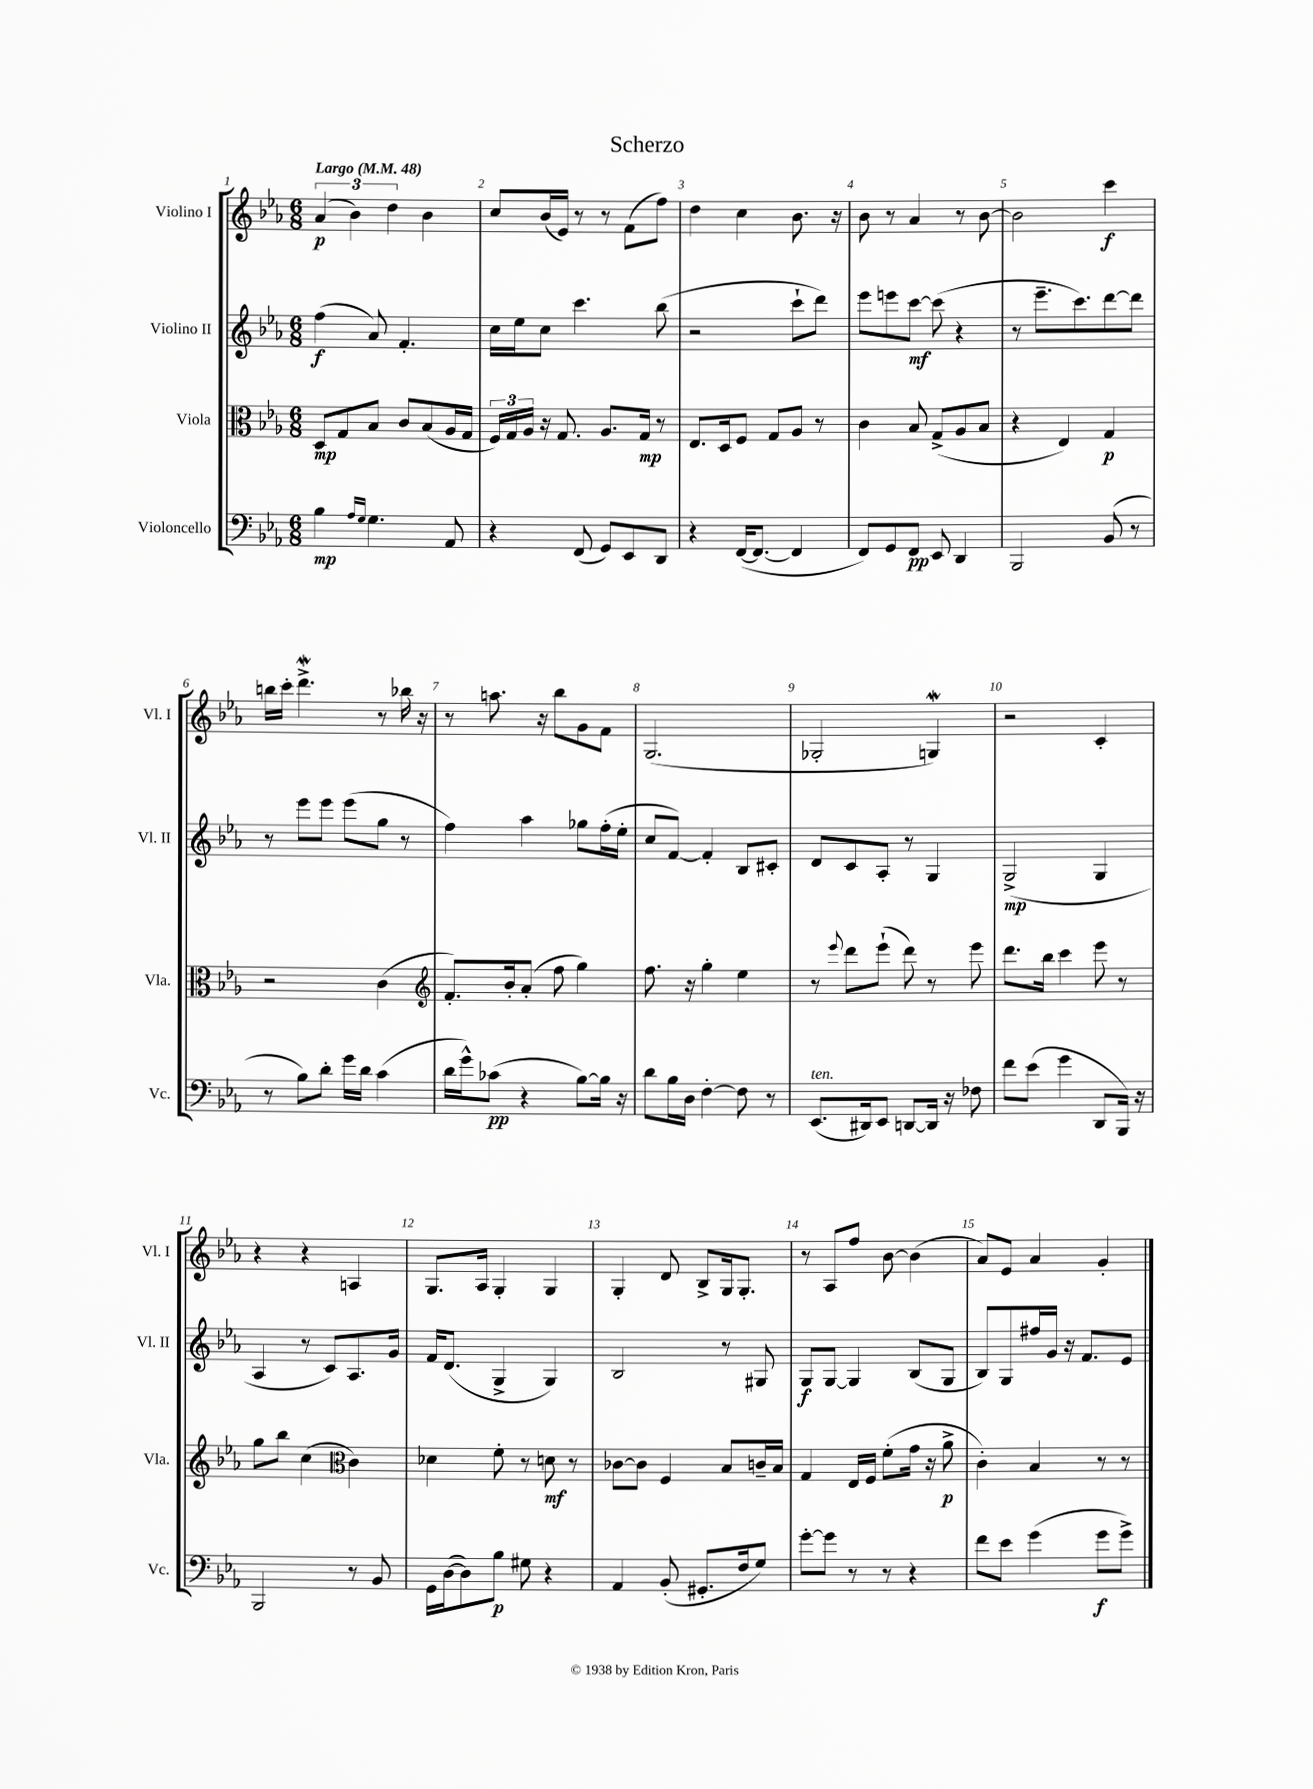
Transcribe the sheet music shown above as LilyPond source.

\header { title = "Scherzo" }
<<
\new StaffGroup <<
\new Staff = "s0" \with { instrumentName = "Violino I" shortInstrumentName = "Vl. I" } {
    \clef treble \key ees \major \numericTimeSignature \time 6/8 \tempo "Largo" 4 = 48
    \tuplet 3/2 { aes'4\p( bes'4) d''4 } bes'4 |
    c''8 bes'16( ees'16) r8 r8 f'8( f''8) |
    d''4 c''4 bes'8. r16 |
    bes'8 r8 aes'4 r8 bes'8~ |
    bes'2 c'''4\f |
    b''16 c'''16-. d'''4.->\mordent r8 bes''16 r16 |
    r8 a''8. r16 bes''8 g'8 f'8 |
    g2.( |
    ges2-. g4\mordent) |
    r2 c'4-. |
    r4 r4 a4 |
    g8. aes16 g4-. g4 |
    g4-. d'8 bes8-> g16 g8.-. |
    r8 aes8 f''8 bes'8~ bes'4( |
    aes'8) ees'8 aes'4 g'4-. \bar "|." |
}
\new Staff = "s1" \with { instrumentName = "Violino II" shortInstrumentName = "Vl. II" } {
    \clef treble \key ees \major \numericTimeSignature \time 6/8
    f''4\f( aes'8) f'4.-. |
    c''16 ees''16 c''8 c'''4. bes''8( |
    r2 c'''8-! d'''8) |
    ees'''8 e'''8 c'''8~\mf c'''8( r4 |
    r8 ees'''8.-- c'''8.) d'''8~ d'''8 |
    r8 ees'''8 ees'''8 ees'''8( g''8 r8 |
    f''4) aes''4 ges''8 f''16-.( ees''16-. |
    c''8 f'8~) f'4-. bes8 cis'8-. |
    d'8 c'8 aes8-. r8 g4 |
    g2->\mp( g4 |
    aes4 r8 c'8) aes8. g'16 |
    f'16 d'8.( g4-> g4) |
    bes2 r8 gis8 |
    g8\f g8~ g4 bes8( g8 |
    bes8) g8 fis''16 g'16 r16 f'8. ees'8 \bar "|." |
}
\new Staff = "s2" \with { instrumentName = "Viola" shortInstrumentName = "Vla." } {
    \clef alto \key ees \major \numericTimeSignature \time 6/8
    d8\mp g8 bes8 c'8 bes8( aes16 g16 |
    \tuplet 3/2 { f16) g16 aes16 } r16 g8. aes8. g16\mp r8 |
    ees8. d16 f8 g8 aes8 r8 |
    c'4 bes8 g8->( aes8 bes8 |
    r4 ees4) g4\p |
    r2 c'4( |
    \clef treble f'8.-.) bes'16-. aes'8-.( f''8 g''4) |
    f''8. r16 g''4-. ees''4 |
    r8 \appoggiatura { ees'''8 } d'''8 ees'''8-!( d'''8) r8 ees'''8 |
    d'''8. bes''16 c'''4 ees'''8 r8 |
    g''8 bes''8 c''4( \clef alto c'4) |
    des'4 f'8-. r8 d'8\mf r8 |
    ces'8~ ces'8 f4 bes8 c'16-- bes16 |
    g4 ees16 f16 f'8-.( g'16 r16 aes'8->\p |
    c'4-.) bes4 r8 r8 \bar "|." |
}
\new Staff = "s3" \with { instrumentName = "Violoncello" shortInstrumentName = "Vc." } {
    \clef bass \key ees \major \numericTimeSignature \time 6/8
    bes4\mp \grace { aes16 g16 } g4. aes,8 |
    r4 f,8( g,8) ees,8 d,8 |
    r4 f,16~( f,8.~ f,4 |
    f,8) g,8 f,8\pp ees,8 d,4 |
    bes,,2 bes,8( r8 |
    r8 bes8) d'8-. g'16 d'16 c'4( |
    d'16 g'16-^) ces'8\pp( r4 bes8~) bes16 r16 |
    d'8 bes16 d16 f4~-. f8 r8 |
    ees,8.^\markup { \italic "ten." }( dis,16) ees,8 d,8~ d,16 r16 fes8 |
    f'8 ees'8( g'4 d,8 bes,,16) r16 |
    bes,,2 r8 bes,8 |
    g,16 d16~( d8) bes8\p gis8 r4 |
    aes,4 bes,8-.( gis,8.-. f16 g8) |
    g'8~-. g'8 r8 r8 r4 |
    f'8 ees'8 g'4( g'8\f g'8->) \bar "|." |
}
>>
>>
\layout { \context { \Score \override BarNumber.break-visibility = ##(#f #t #t) barNumberVisibility = #all-bar-numbers-visible } }
